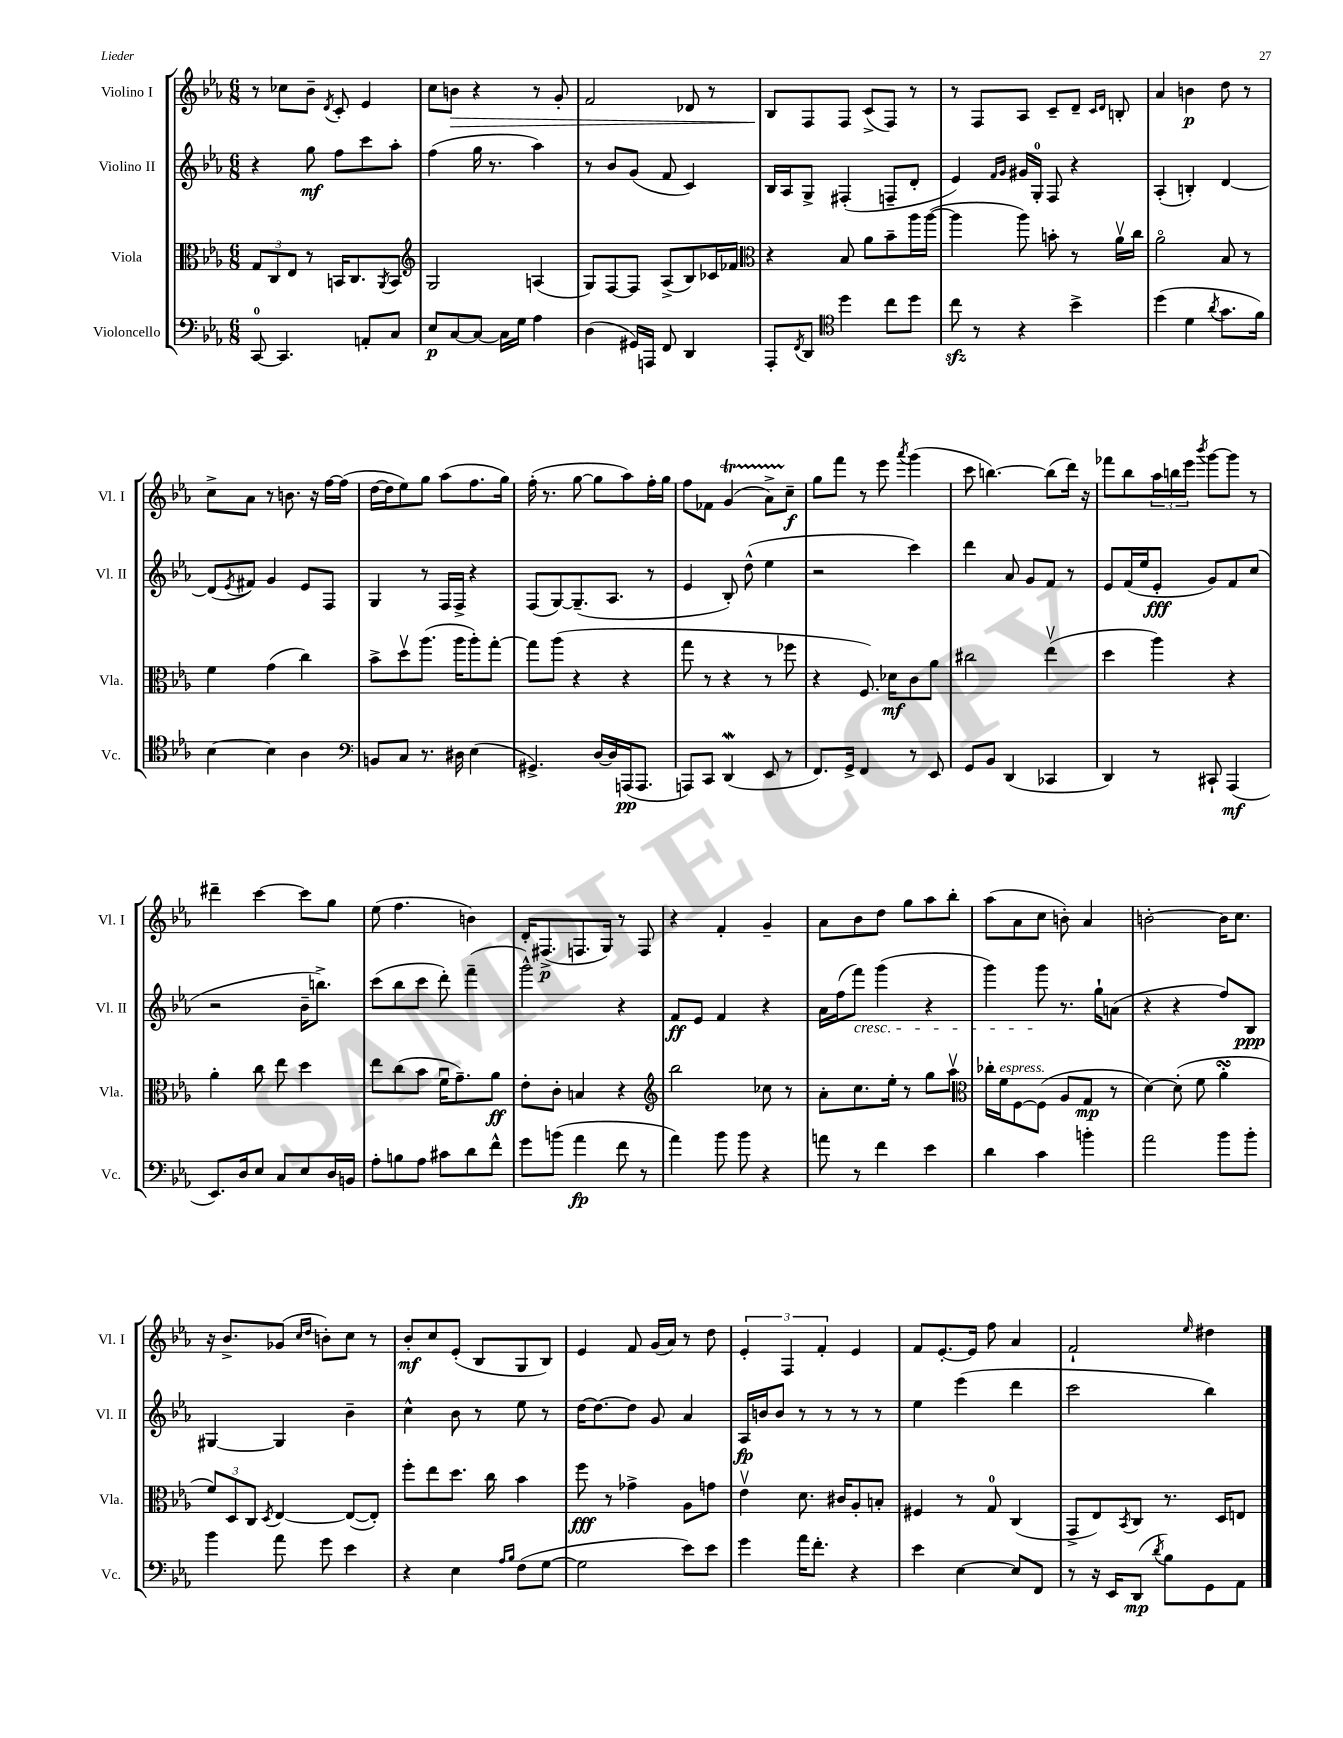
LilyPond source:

<<
\new StaffGroup <<
\new Staff = "s0" \with { instrumentName = "Violino I" shortInstrumentName = "Vl. I" } {
    \clef treble \key ees \major \numericTimeSignature \time 6/8
    r8 ces''8 bes'8-- \acciaccatura { d'8 } c'8-. ees'4 |
    c''8 b'8\> r4 r8 g'8-. |
    f'2 des'8 r8 |
    bes8\! f8 f8 c'8->( f8) r8 |
    r8 f8 aes8 c'8-- d'8-- \grace { c'16 d'16 } b8-. |
    aes'4 b'4\p d''8 r8 |
    c''8-> aes'8 r8 b'8. r16 f''16~ f''16( |
    d''16~ d''16 ees''8) g''8 aes''8( f''8. g''16) |
    f''16-.( r8. g''8~ g''8 aes''8) f''16-. g''16 |
    f''8 fes'8 g'4\startTrillSpan( aes'8->) c''8--\stopTrillSpan\f |
    g''8 f'''8 r8 ees'''8 \acciaccatura { aes'''8 } g'''4( |
    c'''8 b''4.~) b''8( d'''16) r16 |
    fes'''8 bes''8 \tuplet 3/2 { aes''16 b''16 ees'''16 } \acciaccatura { bes'''8 } g'''8~ g'''8 r8 |
    dis'''4-- c'''4~ c'''8 g''8 |
    ees''8( f''4. b'4) |
    d'16-. fis8.->\p( f8. g16) r8 f8 |
    r4 f'4-. g'4-- |
    aes'8 bes'8 d''8 g''8 aes''8 bes''8-. |
    aes''8( aes'8 c''8 b'8-.) aes'4 |
    b'2~-. b'16 c''8. |
    r16 bes'8.-> ges'8( \grace { c''16 d''16 } b'8-.) c''8 r8 |
    bes'8-.\mf c''8 ees'8-.( bes8 g8 bes8) |
    ees'4 f'8 g'16( aes'16) r8 d''8 |
    \tuplet 3/2 { ees'4-. f4 f'4-. } ees'4 |
    f'8 ees'8.~-. ees'16 f''8 aes'4 |
    f'2-! \grace { ees''16 } dis''4 \bar "|." |
}
\new Staff = "s1" \with { instrumentName = "Violino II" shortInstrumentName = "Vl. II" } {
    \clef treble \key ees \major \numericTimeSignature \time 6/8
    r4 g''8\mf f''8 c'''8 aes''8-. |
    f''4( g''16 r8. aes''4) |
    r8 bes'8 g'8( f'8 c'4) |
    bes16 aes16 g8-> fis4-.( f8-- d'8-. |
    ees'4) \grace { f'16 g'16 } gis'16 g16-0-. f8 r4 |
    aes4-.( b4-.) d'4~ |
    d'8( \acciaccatura { ees'8 } fis'8) g'4 ees'8 f8 |
    g4 r8 f16 f16-> r4 |
    f8( g8~) g8.--( aes8. r8 |
    ees'4 bes8-.) d''8-^( ees''4 |
    r2 c'''4) |
    d'''4 aes'8 g'8 f'8 r8 |
    ees'8 f'16( ees''16 ees'8-.\fff g'8) f'8 c''8( |
    r2 bes'16-- b''8.->) |
    c'''8( bes''8 c'''8 d'''8-.) f'''4--( |
    g'''2-^) r4 |
    f'8\ff ees'8 f'4 r4 |
    aes'16 f''16( f'''8\cresc) g'''4( r4 |
    g'''4) g'''8\! r8. g''16-! a'8( |
    r4 r4 f''8) bes8\ppp |
    gis4~ gis4 bes'4-- |
    c''4-^ bes'8 r8 ees''8 r8 |
    d''16~ d''8.~ d''8 g'8 aes'4 |
    aes16\fp b'16 b'8 r8 r8 r8 r8 |
    ees''4 ees'''4( d'''4 |
    c'''2 bes''4) \bar "|." |
}
\new Staff = "s2" \with { instrumentName = "Viola" shortInstrumentName = "Vla." } {
    \clef alto \key ees \major \numericTimeSignature \time 6/8
    \tuplet 3/2 { g8 c8 ees8 } r8 b,16 c8. \acciaccatura { aes,8 } b,8 |
    \clef treble g2 a4( |
    g8) f8~ f8 aes8->( bes8) ces'16 fes'16 |
    \clef alto r4 bes8 aes'8 bes'8-- aes''16 aes''16~( |
    aes''4 aes''8) b'8-. r8 aes'16\upbow c''16 |
    aes'2\flageolet bes8 r8 |
    f'4 g'4( c''4) |
    bes'8-> d''8\upbow aes''8.( aes''16 aes''8-.) g''8~-. |
    g''8 aes''8( r4 r4 |
    g''8 r8 r4 r8 fes''8 |
    r4 f8.) des'16\mf c'8 aes'8 |
    cis''2 ees''4\upbow( |
    d''4 aes''4) r4 |
    aes'4-. c''8 ees''8 d''4 |
    ees''8 c''8( bes'8 f'16\downbow g'8.--) aes'8\ff |
    ees'8-. c'8-. b4 r4 |
    \clef treble bes''2 ces''8 r8 |
    aes'8-. c''8. ees''16-. r8 g''8 aes''8\upbow |
    \clef alto ces''16-. f'16^\markup { \italic "espress." } f8~ f8( aes8 g8\mp r8 |
    d'4~) d'8-.( f'8 aes'4-.\turn |
    \tuplet 3/2 { f'8) d8 c8 } \acciaccatura { d8 } ees4~ ees8~( ees8-.) |
    f''8-. ees''8 d''8. c''16 bes'4 |
    f''8\fff r8 ges'4-> aes8 g'8 |
    ees'4\upbow d'8. cis'16 aes8-. b8-. |
    fis4 r8 g8-0 c4( |
    g,8-> ees8) \acciaccatura { bes,8 } c8 r8. d16 e8 \bar "|." |
}
\new Staff = "s3" \with { instrumentName = "Violoncello" shortInstrumentName = "Vc." } {
    \clef bass \key ees \major \numericTimeSignature \time 6/8
    c,8-0~ c,4. a,8-. c8 |
    ees8\p c8~ c8~ c16 g16 aes4 |
    d4( gis,16) a,,16 f,8 d,4 |
    aes,,8-. \acciaccatura { f,8 } d,8 \clef tenor d''4 c''8 d''8 |
    c''8\sfz r8 r4 bes'4-> |
    d''4( d'4 \acciaccatura { aes'8 } g'8. f'16) |
    bes4~ bes4 aes4 |
    \clef bass b,8 c8 r8. dis16 ees4( |
    gis,4.->) d16~ d16 a,,16\pp( a,,8. |
    a,,8) c,8 d,4\mordent( ees,8 r8 |
    f,8.) g,16-> f,4 r8 ees,8 |
    g,8 bes,8 d,4( ces,4 |
    d,4) r8 cis,8-! aes,,4\mf( |
    ees,8.) d16 ees8 c8 ees8 d16 b,16 |
    aes8-. b8 aes8 cis'8 d'8 f'8-^ |
    g'8 b'8( aes'4\fp f'8 r8 |
    aes'4) bes'8 bes'8 r4 |
    a'8 r8 f'4 ees'4 |
    d'4 c'4 b'4-. |
    aes'2 bes'8 bes'8-. |
    bes'4 aes'8 g'8 ees'4 |
    r4 ees4 \grace { aes16 bes16 } f8( g8~ |
    g2 ees'8) ees'8 |
    g'4 aes'16 f'8.-. r4 |
    ees'4 ees4~ ees8 f,8 |
    r8 r16 ees,16 d,8\mp( \acciaccatura { d'8 } bes8) g,8 aes,8 \bar "|." |
}
>>
>>
\layout { \context { \Score \remove "Bar_number_engraver" } }
